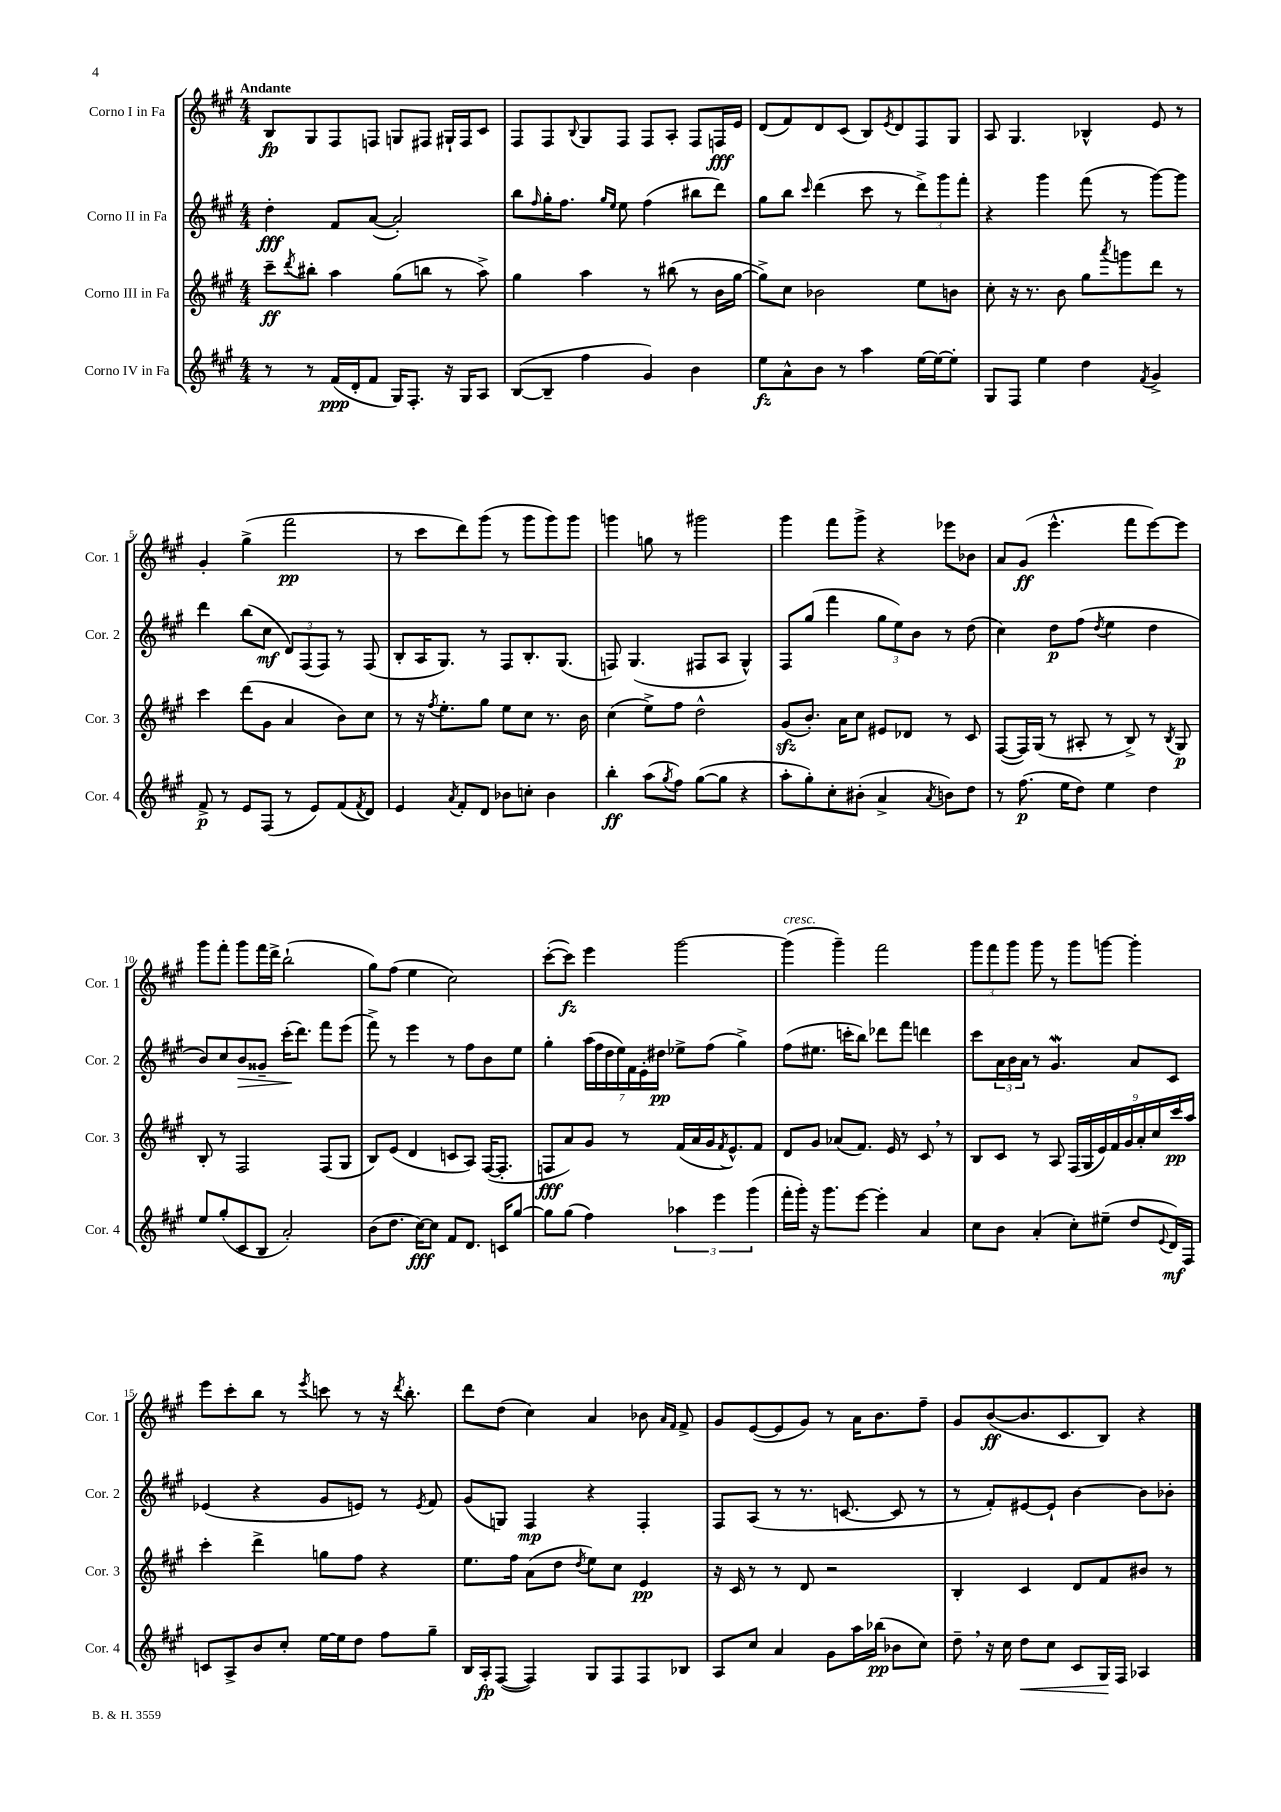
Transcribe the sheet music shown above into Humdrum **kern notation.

**kern	**kern	**kern	**kern
*staff4	*staff3	*staff2	*staff1
*clefG2	*clefG2	*clefG2	*clefG2
*k[f#c#g#]	*k[f#c#g#]	*k[f#c#g#]	*k[f#c#g#]
*M4/4	*M4/4	*M4/4	*M4/4
8r	8ccc#~	4dd'	8B
.	8qddd	.	.
8r	8bb#'	.	8G#
(16f#	4aa	8f#	8F#
16d'	.	.	.
8f#	.	([8a	8F
16G#)	(8gg#	2a'])	8G
8.F#'	.	.	.
.	8bb	.	8F#
16r	8r	.	16G#`
16G#	.	.	16F#
8A	8aa^)	.	8c#
=	=	=	=
([8B	4gg#	8bb	8F#
.	.	16qqff#	.
8B~]	.	16gg#'	8F#
.	.	8.ff#	.
.	.	.	8qqB
4ff#	4aa	.	8G#
.	.	16qqgg#	.
.	.	16qqee	.
.	.	8ee	8F#
4g#)	8r	(4ff#	8F#
.	(8bb#	.	8A'
4b	8r	8bb#	8F#
.	16b	8ddd)	16F
.	[16gg#	.	16e
=	=	=	=
8ee	8gg#^])	8gg#	(8d
8a^^	8cc#	8bb	8f#)
.	.	16qqccc#	.
8b	2b-	(4ddd	8d
8r	.	.	(8c#
4aa	.	8ccc#	8B)
.	.	.	8qe
.	.	8r	8d
[16ee	8ee	12ddd^)	8F#
16ee_	.	.	.
.	.	12ggg#	.
8ee']	8b	.	8G#
.	.	12fff#'	.
=	=	=	=
8G#	8cc#'	4r	8A
8F#	16r	.	4.G#
.	8.r	.	.
4ee	.	4ggg#	.
.	8b	.	.
4dd	8gg#	(8fff#	4B-^^
.	8qaaa	.	.
.	8ggg	8r	.
8qf#	.	.	.
4g#^	8ddd	[8ggg#)	8e
.	8r	8ggg#]	8r
=	=	=	=
8f#^	4ccc#	4ddd	4g#'
8r	.	.	.
8e	(8ddd	(8bb	(4gg#^
(8F#	8g#	8cc#	.
8r	4a	12d)	2fff#
.	.	(12F#	.
8e)	.	.	.
.	.	12F#)	.
(8f#	8b)	8r	.
8qf#	.	.	.
8d)	8cc#	(8F#	.
=	=	=	=
4e	8r	8B'	8r
.	16r	16A	8ccc#
.	8qff#	.	.
.	8.ee'	8.G#)	.
8qa	.	.	.
8f#'	.	.	8ddd)
8d	8gg#	8r	(8ggg#
8b-	8ee	8F#	8r
8cc'	8cc#	8.B'	8ggg#
4b-	8.r	.	8ggg#)
.	.	(8.G#	.
.	.	.	8ggg#
.	16b	.	.
=	=	=	=
4bb'	(4cc#	8F)	4ggg
.	.	(4.G#	.
(8aa	8ee^)	.	8gg
8qgg#	.	.	.
8ff#)	8ff#	.	8r
([8gg#	2dd^^	8F#	2ggg#
8gg#]	.	8A	.
4r	.	4G#^^)	.
=	=	=	=
8aa'	(8g#	8F#	4ggg#
8gg#')	8.b')	(8gg#	.
8cc#'	.	4fff#	8fff#
.	16a	.	.
(8b#'	8cc#	.	8ggg#^
4a^	8e#	12gg#	4r
.	.	12ee)	.
.	8d-	.	.
.	.	12b	.
8qa	.	.	.
8b)	8r	8r	8eee-
8dd	8c#	(8dd	8b-
=	=	=	=
8r	([8F#	4cc#)	8a
(8.ff#	16F#])	.	(8g#
.	(16G#	.	.
.	8r	8dd	4.eee^^
16ee	.	.	.
8dd)	8A#'	(8ff#	.
.	.	8qdd	.
4ee	8r	4ee	.
.	8B^)	.	8fff#
4dd	8r	4dd	[8eee)
.	8qB	.	.
.	8G#	.	8eee]
=	=	=	=
8ee	8B'	8b)	8ggg#
(8gg#'	8r	8cc#	8fff#'
8c#	2F#	8b	8ggg#
8B	.	8g##~	16fff#
.	.	.	16ddd^
2a')	.	(16ccc#'	(2bb`
.	.	8.ddd)	.
.	(8F#	8fff#	.
.	8G#	(8eee	.
=	=	=	=
(8b	8B)	8fff#^)	8gg#)
8.dd	(8e	8r	(8ff#
.	4d	4eee	4ee
[16cc#)	.	.	.
8cc#]	.	.	.
8f#	8c	8r	2cc#)
8.d	8A)	8ff#	.
.	([16F#	8b	.
16c	8.F#']	.	.
[8gg#	.	8ee	.
=	=	=	=
8gg#]	8F	4gg#'	([8ccc#'
(8gg#	8a)	.	8ccc#])
4ff#)	8g#	(28aa	4eee
.	.	28ff#	.
.	.	28dd	.
.	.	28ee)	.
.	8r	.	.
.	.	28f#	.
.	.	28e'	.
.	.	28dd#	.
6aa-	(16f#	8ee-^	[2ggg#
.	16a	.	.
.	16g#	(8ff#	.
6eee	.	.	.
.	8qf#	.	.
.	8.e^^)	.	.
.	.	4gg#^)	.
(6ggg#	.	.	.
.	8f#	.	.
=	=	=	=
16fff#'	8d	(8ff#	(4ggg#]
16ggg#')	.	.	.
16r	8g#	8.ee#	.
8.ggg#	.	.	.
.	(8a-	.	4ggg#~)
.	.	16ccc'	.
[8eee	8.f#)	8bb)	.
4eee']	.	8ddd-	2fff#
.	16e	.	.
.	8r	8fff#	.
4a	8c#	4ddd	.
.	8r	.	.
=	=	=	=
8cc#	8B	8ccc#	12ggg#
.	.	.	12fff#
8b	8c#	24a	.
.	.	24b	12ggg#
.	.	24a	.
(4a'	8r	8r	8ggg#
.	8A	4.g#	8r
8cc#')	(18F#	.	8ggg#
.	18G#	.	.
.	18e)	.	.
(8ee#~	.	.	[8ggg
.	18f#	.	.
.	18g#	.	.
8dd	.	8a	4ggg']
.	18a'	.	.
.	18cc#	.	.
8qqe	.	.	.
16d)	.	8c#	.
.	18ccc#	.	.
16F#	.	.	.
.	18aa	.	.
=	=	=	=
8c	4ccc#'	(4e-	8eee
8A^	.	.	8ccc#'
8b	4ddd^	4r	8bb
8cc#'	.	.	8r
.	.	.	8qeee
[16ee	8gg	8g#	8ccc
16ee]	.	.	.
8dd	8ff#	8e)	8r
8ff#	4r	8r	16r
.	.	.	8qddd
.	.	.	8.bb'
.	.	8qe	.
8gg#~	.	8f#	.
=	=	=	=
16B	8.ee	(8g#	8ddd
16A'	.	.	.
([8F#	.	8G)	(8dd
.	16ff#	.	.
4F#])	(8a	4F#	4cc#)
.	8dd	.	.
.	8qdd	.	.
8G#	8ee)	4r	4a
8F#	8cc#	.	.
8F#	4e	4F#'	8b-
.	.	.	16qqa
.	.	.	16qqf#
8B-	.	.	8f#^
=	=	=	=
8A	16r	8F#	8g#
.	16c#	.	.
8cc#	8r	(8A	([8e
4a	8r	8r	8e]
.	8d	8.r	8g#)
8g#	2r	.	8r
.	.	[8.c	.
16aa	.	.	16a
(16bb-	.	.	8.b
8b-	.	8c]	.
8cc#)	.	8r	8ff#~
=	=	=	=
8dd~	4B'	8r	8g#
16r	.	8f#')	([8b
16cc#	.	.	.
8dd	4c#	[8e#	8.b]
8cc#	.	8e#`]	.
.	.	.	8.c#
8c#	8d	[4b	.
16G#	8f#	.	8B)
16F#	.	.	.
4A-	8b#	8b]	4r
.	8r	8b-'	.
==	==	==	==
*-	*-	*-	*-
